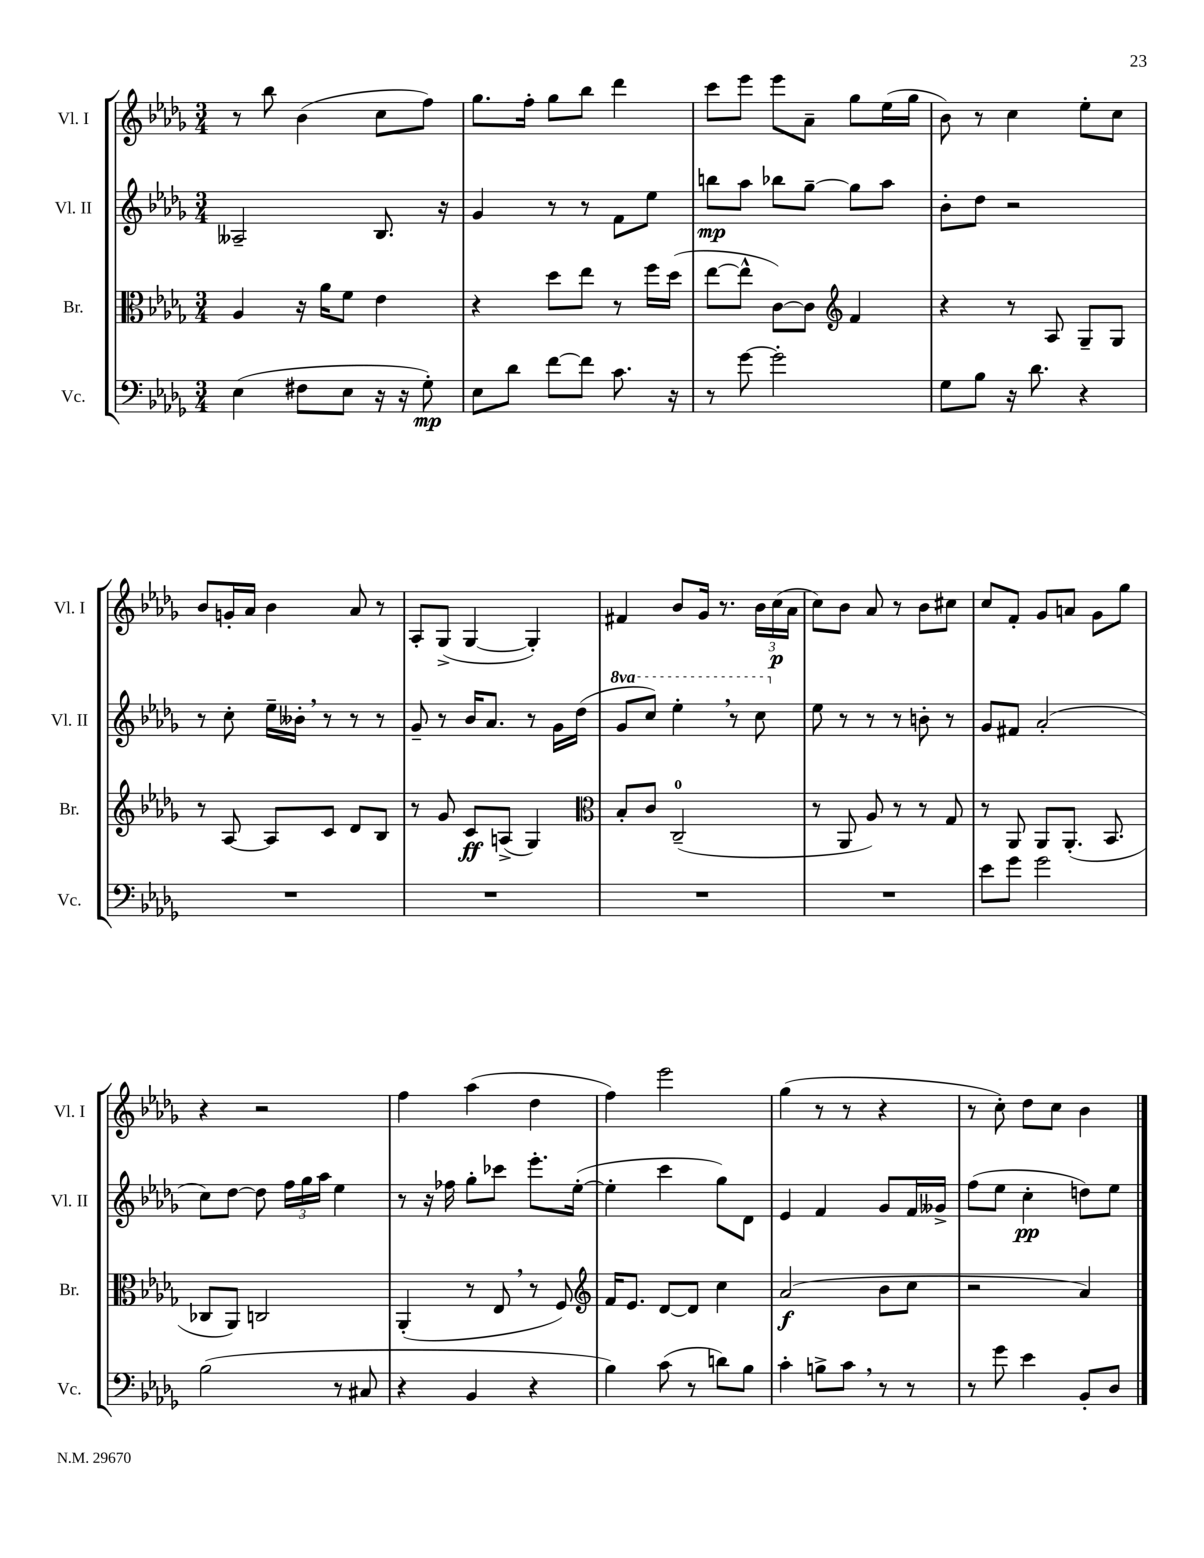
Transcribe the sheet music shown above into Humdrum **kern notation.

**kern	**kern	**kern	**kern
*staff4	*staff3	*staff2	*staff1
*clefF4	*clefC3	*clefG2	*clefG2
*k[b-e-a-d-g-]	*k[b-e-a-d-g-]	*k[b-e-a-d-g-]	*k[b-e-a-d-g-]
*M3/4	*M3/4	*M3/4	*M3/4
(4E-	4A-	2A--~	8r
.	.	.	8bb-
8F#	16r	.	(4b-
.	16a-	.	.
8E-	8f	.	.
16r	4e-	8.B-	8cc
16r	.	.	.
8G-')	.	.	8ff)
.	.	16r	.
=	=	=	=
8E-	4r	4g-	8.gg-
8d-	.	.	.
.	.	.	16ff'
[8f	8dd-	8r	8gg-
8f]	8ee-	8r	8bb-
8.c	8r	8f	4ddd-
.	16ff	8ee-	.
16r	(16dd-	.	.
=	=	=	=
8r	[8ee-	8bb	8ccc
[8g-	8ee-^^]	8aa-	8eee-
2g-']	[8c)	8bb-	8eee-
.	8c]	[8gg-~	8a-~
*	*clefG2	*	*
.	4f	8gg-]	8gg-
.	.	8aa-	(16ee-
.	.	.	16gg-
=	=	=	=
8G-	4r	8b-'	8b-)
8B-	.	8dd-	8r
16r	8r	2r	4cc
8.d-	.	.	.
.	8A-	.	.
4r	8G-~	.	8ee-'
.	8G-	.	8cc
=	=	=	=
2.r	8r	8r	8b-
.	[8A-	8cc'	16g'
.	.	.	16a-
.	8A-]	16ee-~	4b-
.	.	16b--'	.
.	8c	8r	.
.	8d-	8r	8a-
.	8B-	8r	8r
=	=	=	=
2.r	8r	8g-~	8A-'
.	8g-	8r	(8G-^
.	8c	16b-	[4G-
.	.	8.a-	.
.	(8A^	.	.
.	4G-)	8r	4G-'])
.	.	16g-	.
.	.	(16dd-	.
=	=	=	=
*	*clefC3	*	*
2.r	8B-'	8gg-	4f#
.	8c	8ccc)	.
.	(2C~	4eee-'	8b-
.	.	.	16g-
.	.	.	8.r
.	.	8r	.
.	.	8ccc	24b-
.	.	.	(24cc
.	.	.	24a-
=	=	=	=
2.r	8r	8ee-	8cc)
.	8AA-	8r	8b-
.	8A-)	8r	8a-
.	8r	8r	8r
.	8r	8b'	8b-
.	8G-	8r	8cc#
=	=	=	=
8e-	8r	8g-	8cc
8g-	8AA-	8f#	8f'
2g-	8AA-	(2a-'	8g-
.	(8.AA-'	.	8a
.	.	.	8g-
.	8.BB-	.	.
.	.	.	8gg-
=	=	=	=
(2B-	8C-	8cc)	4r
.	8AA-)	[8dd-	.
.	2C	8dd-]	2r
.	.	24ff	.
.	.	24gg-	.
.	.	24aa-	.
8r	.	4ee-	.
8C#	.	.	.
=	=	=	=
4r	(4AA-'	8r	4ff
.	.	16r	.
.	.	16ff-	.
4BB-	8r	8gg-'	(4aa-
.	8E-	8ccc-	.
4r	8r	8.eee-'	4dd-
.	8F)	.	.
.	.	([16ee-'	.
=	=	=	=
*	*clefG2	*	*
4B-)	16f	4ee-']	4ff)
.	8.e-	.	.
(8c	[8d-	4ccc	2eee-
8r	8d-]	.	.
8d)	4cc	8gg-)	.
8B-	.	8d-	.
=	=	=	=
4c'	(2a-	4e-	(4gg-
8B^	.	4f	8r
8c	.	.	8r
8r	8b-	8g-	4r
8r	8cc	16f	.
.	.	16g--^	.
=	=	=	=
8r	2r	(8ff	8r
8g-	.	8ee-	8cc')
4e-	.	4cc'	8dd-
.	.	.	8cc
8BB-'	4a-)	8dd)	4b-
8D-	.	8ee-	.
==	==	==	==
*-	*-	*-	*-
